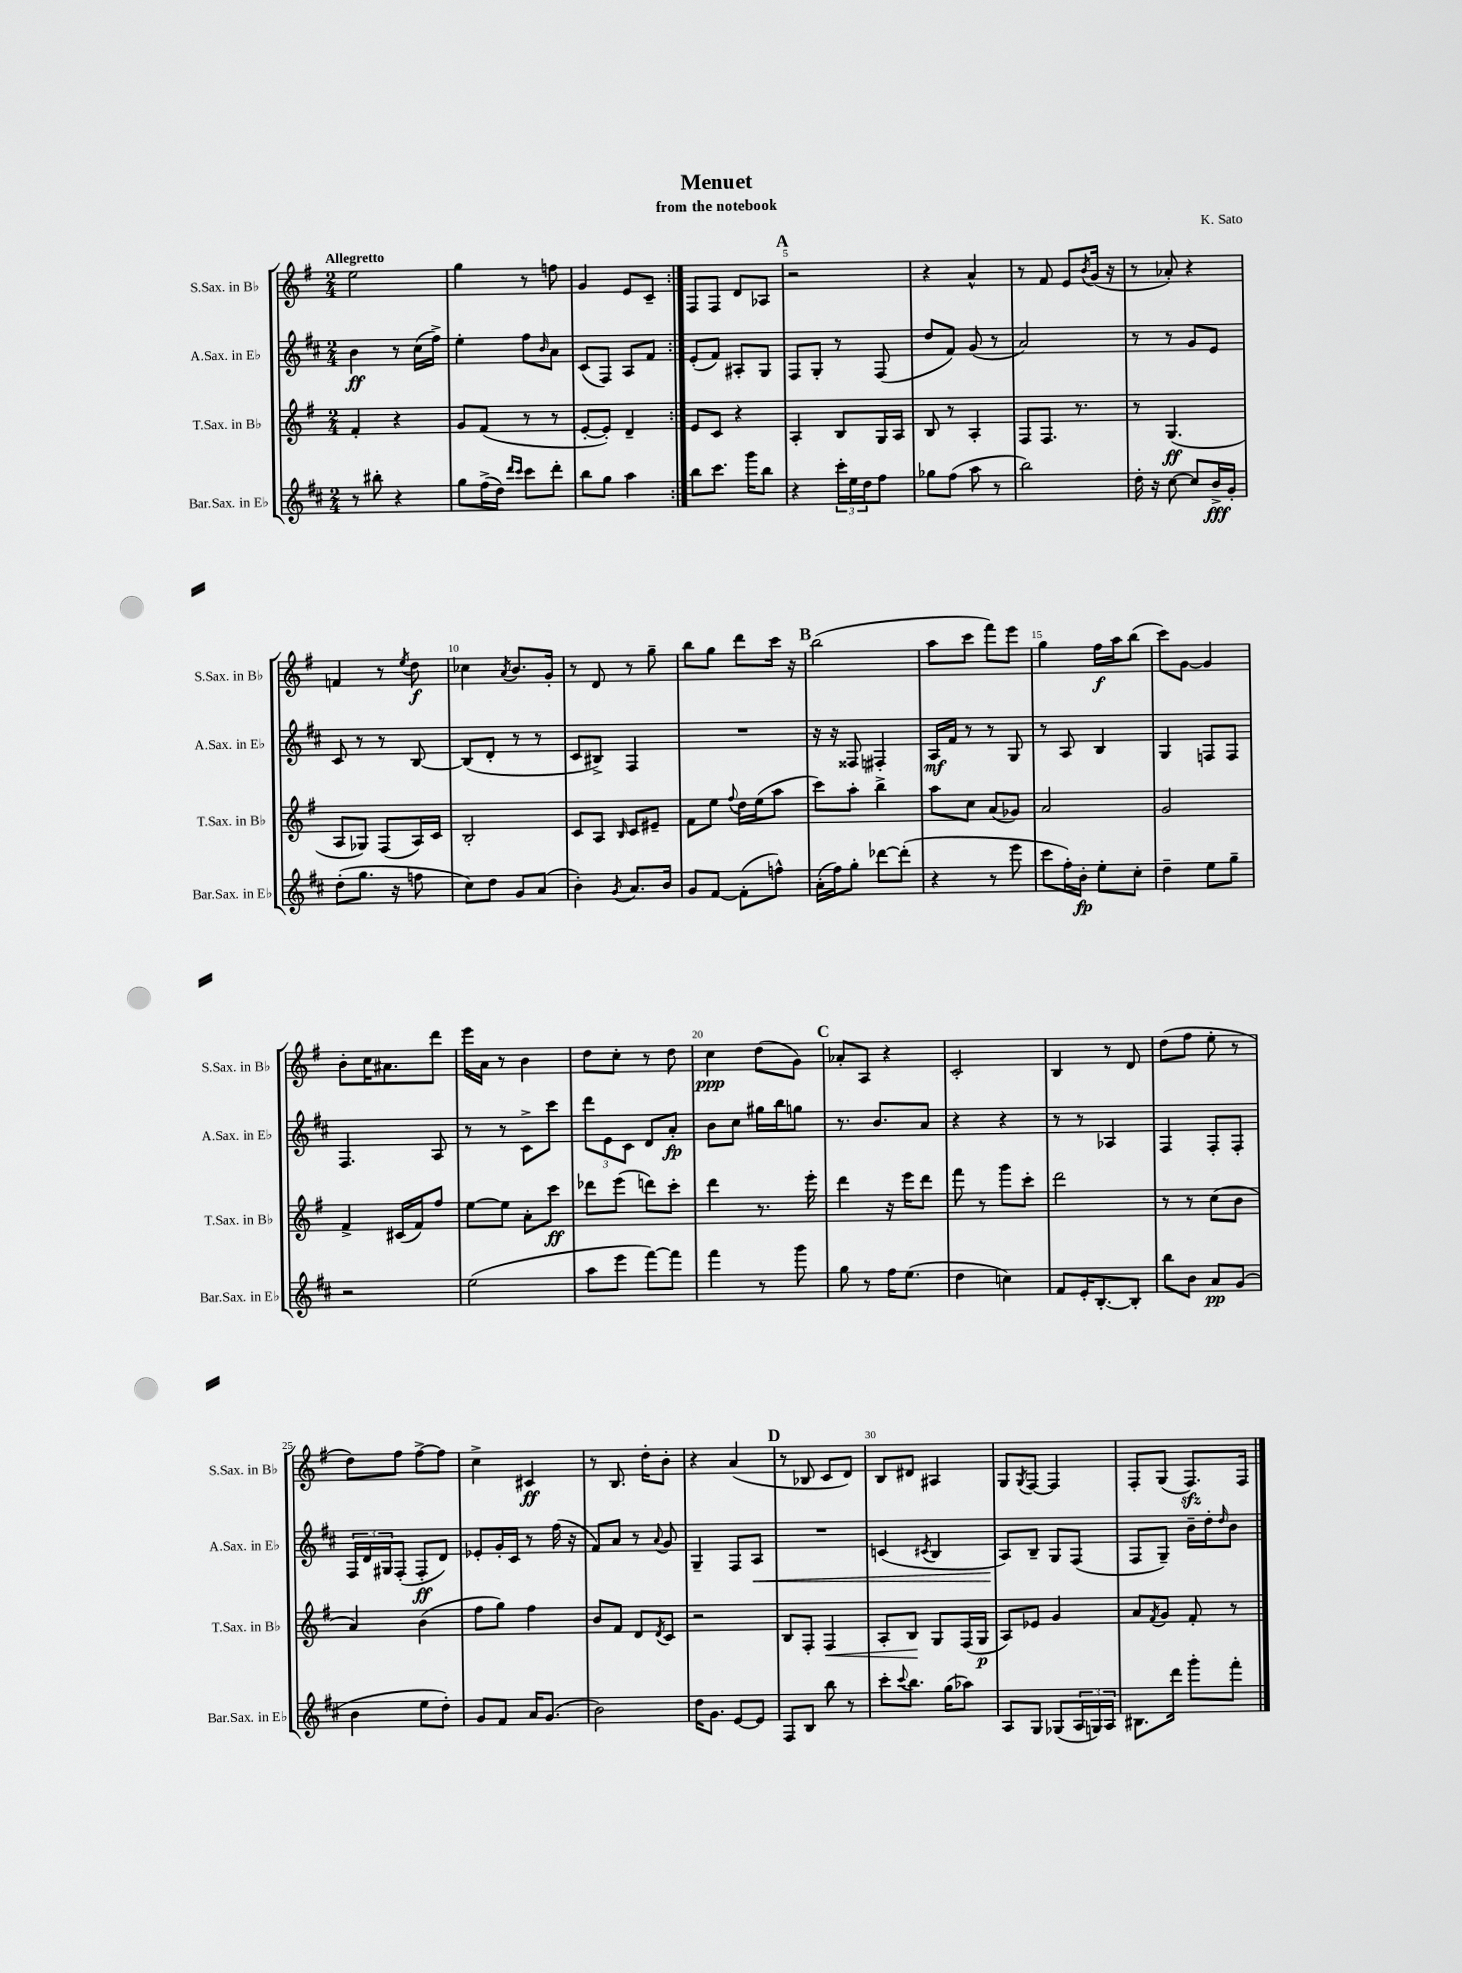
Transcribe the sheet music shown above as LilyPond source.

\header { title = "Menuet" composer = "K. Sato" subtitle = "from the notebook" }
<<
\new StaffGroup <<
\new Staff = "s0" \with { instrumentName = "S.Sax. in Bb" shortInstrumentName = "S.Sax. in Bb" } {
    \clef treble \key g \major \numericTimeSignature \time 2/4 \tempo "Allegretto"
    \repeat volta 2 { e''2 |
    g''4 r8 f''8 |
    g'4 e'8 c'8-- | }
    fis8 fis8 d'8 aes8 |
    \mark \markup { \bold "A" } r2 |
    r4 a'4-^ |
    r8 fis'8 e'8 \acciaccatura { b'8 } g'16( r16 |
    r8 aes'8-.) r4 |
    f'4 r8 \acciaccatura { e''8 } d''8\f |
    ces''4 \acciaccatura { a'8 } b'8. g'16-. |
    r8 d'8 r8 g''8-- |
    b''8 g''8 d'''8 c'''16 r16 |
    \mark \markup { \bold "B" } b''2( |
    a''8 c'''8 fis'''8) e'''8 |
    g''4 fis''16\f a''16 b''8( |
    c'''8) g'8~ g'4 |
    b'8-. c''16 ais'8. d'''8 |
    e'''16 a'16 r8 b'4 |
    d''8 c''8-. r8 d''8 |
    c''4\ppp d''8( g'8) |
    \mark \markup { \bold "C" } aes'8-. a8 r4 |
    c'2-. |
    b4 r8 d'8 |
    d''8( fis''8 e''8-. r8 |
    d''8) fis''8 fis''8~-> fis''8 |
    c''4-> cis'4\ff |
    r8 b8. d''16-. b'8-. |
    r4 a'4( |
    \mark \markup { \bold "D" } r8 bes8 c'8 d'8) |
    b8 dis'8 ais4 |
    g8 \acciaccatura { g8 } fis8~ fis4 |
    fis8-. g8( fis8.\sfz) fis16 \bar "|." |
}
\new Staff = "s1" \with { instrumentName = "A.Sax. in Eb" shortInstrumentName = "A.Sax. in Eb" } {
    \clef treble \key d \major \numericTimeSignature \time 2/4
    \repeat volta 2 { b'4\ff r8 cis''16( fis''16->) |
    e''4-. fis''8 \grace { b'16 } a'8 |
    cis'8( fis8) a8 fis'8 | }
    e'8-.( fis'8) ais8-. g8 |
    \mark \markup { \bold "A" } fis8 g8-. r8 fis8( |
    d''8 fis'8) g'8( r8 |
    a'2) |
    r8 r8 g'8 e'8 |
    cis'8 r8 r8 b8~ |
    b8( d'8-. r8 r8 |
    cis'8 bis8->) fis4 |
    R2 |
    \mark \markup { \bold "B" } r16 r16 fisis8 fis4-. |
    a16\mf fis'16 r8 r8 g8 |
    r8 a8 b4 |
    g4 f8 f8 |
    fis4. a8 |
    r8 r8 cis'8-> cis'''8 |
    \tuplet 3/2 { d'''8 e'8 cis'8 } d'8 a'8-.\fp |
    b'8 cis''8 gis''16 b''16 g''8 |
    \mark \markup { \bold "C" } r8. b'8. a'8 |
    r4 r4 |
    r8 r8 aes4 |
    fis4 fis8-. fis8-. |
    \tuplet 3/2 { fis16 d'16 gis16 } fis8-.( fis8-.\ff d'8) |
    ees'8-. g'16-. cis'16 r8 fis''16( r16 |
    fis'8) a'8 r8 \appoggiatura { a'8 } g'8 |
    g4-- fis8 a8\< |
    \mark \markup { \bold "D" } R2 |
    c'4( \acciaccatura { cis'8 } b4 |
    a8\!) b8-- g8 fis8( |
    fis8 g8--) b'16-- d''16-. \grace { d''16 } b'8 \bar "|." |
}
\new Staff = "s2" \with { instrumentName = "T.Sax. in Bb" shortInstrumentName = "T.Sax. in Bb" } {
    \clef treble \key g \major \numericTimeSignature \time 2/4
    \repeat volta 2 { fis'4-. r4 |
    g'8 fis'8( r8 r8 |
    e'8~-. e'8-.) d'4-- | }
    e'8 c'8 r4 |
    \mark \markup { \bold "A" } a4-. b8 g16 a16 |
    b8 r8 a4-. |
    fis8 fis8. r8. |
    r8 g4.\ff( |
    a8 ges8) fis8( a16) c'16 |
    b2-. |
    c'8 a8 \grace { b16 } c'8 eis'8-- |
    fis'8 e''8 \appoggiatura { fis''8 } d''16 e''16( a''8 |
    \mark \markup { \bold "B" } c'''8) a''8-. b''4-> |
    a''8 c''8 a'8( ges'8) |
    a'2 |
    g'2 |
    fis'4-> cis'16( fis'16) fis''8 |
    e''8~ e''8 a'8-. c'''8\ff |
    des'''8 e'''8( d'''8) c'''8-. |
    d'''4 r8. e'''16-. |
    \mark \markup { \bold "C" } d'''4 r16 e'''16 d'''8 |
    fis'''8 r8 g'''8 c'''8-. |
    d'''2 |
    r8 r8 c''8( b'8 |
    a'4) b'4( |
    fis''8 g''8) fis''4 |
    b'8 fis'8 d'8 \acciaccatura { d'8 } c'8 |
    r2 |
    \mark \markup { \bold "D" } b8 fis8-. fis4\< |
    a8-. b8\! g8 fis16( g16\p |
    a8) ees'8 g'4 |
    a'8 \acciaccatura { fis'8 } g'8 fis'8-. r8 \bar "|." |
}
\new Staff = "s3" \with { instrumentName = "Bar.Sax. in Eb" shortInstrumentName = "Bar.Sax. in Eb" } {
    \clef treble \key d \major \numericTimeSignature \time 2/4
    \repeat volta 2 { r8 bis''8-. r4 |
    g''8 fis''16->( d''16) \grace { d'''16 cis'''16 } cis'''8 d'''8-. |
    b''8 g''8 a''4 | }
    b''8 cis'''8. g'''16 b''8 |
    \mark \markup { \bold "A" } r4 \tuplet 3/2 { cis'''16-. e''16 d''16 } fis''8 |
    ges''8 fis''8( a''8 r8 |
    b''2) |
    d''16-. r16 cis''8~ cis''8 b'16->\fff g'16-. |
    d''8-.( g''8. r16 f''8 |
    cis''8) d''8 g'8 a'8( |
    b'4-.) \acciaccatura { g'8 } a'8. b'16 |
    g'8 fis'8~ fis'8-.( f''8-^) |
    \mark \markup { \bold "B" } a'16-.( fis''16) g''8-. des'''8~ des'''8-.( |
    r4 r8 e'''8 |
    cis'''8 fis''16-.) b'16-.\fp e''8-. cis''8-. |
    d''4-- e''8 g''8-- |
    r2 |
    e''2( |
    a''8 e'''8 fis'''8~) fis'''8 |
    fis'''4 r8 g'''8 |
    \mark \markup { \bold "C" } g''8 r8 fis''16 e''8.( |
    d''4 c''4) |
    fis'8 e'16-. b8.~-. b8-. |
    b''8 b'8 a'8\pp g'8( |
    b'4 e''8 d''8-.) |
    g'8 fis'8 a'16 g'8.( |
    b'2) |
    d''16 g'8. e'8~ e'8 |
    \mark \markup { \bold "D" } fis8 b8 b''8 r8 |
    cis'''8-. \appoggiatura { cis'''8 } b''8. g''16( aes''8) |
    a8 g8 ges8( \tuplet 3/2 { a16 g16) a16 } |
    bis8. d'''16 g'''8-. fis'''8-. \bar "|." |
}
>>
>>
\layout { \context { \Score \override BarNumber.break-visibility = ##(#f #t #t) barNumberVisibility = #(every-nth-bar-number-visible 5) } }
